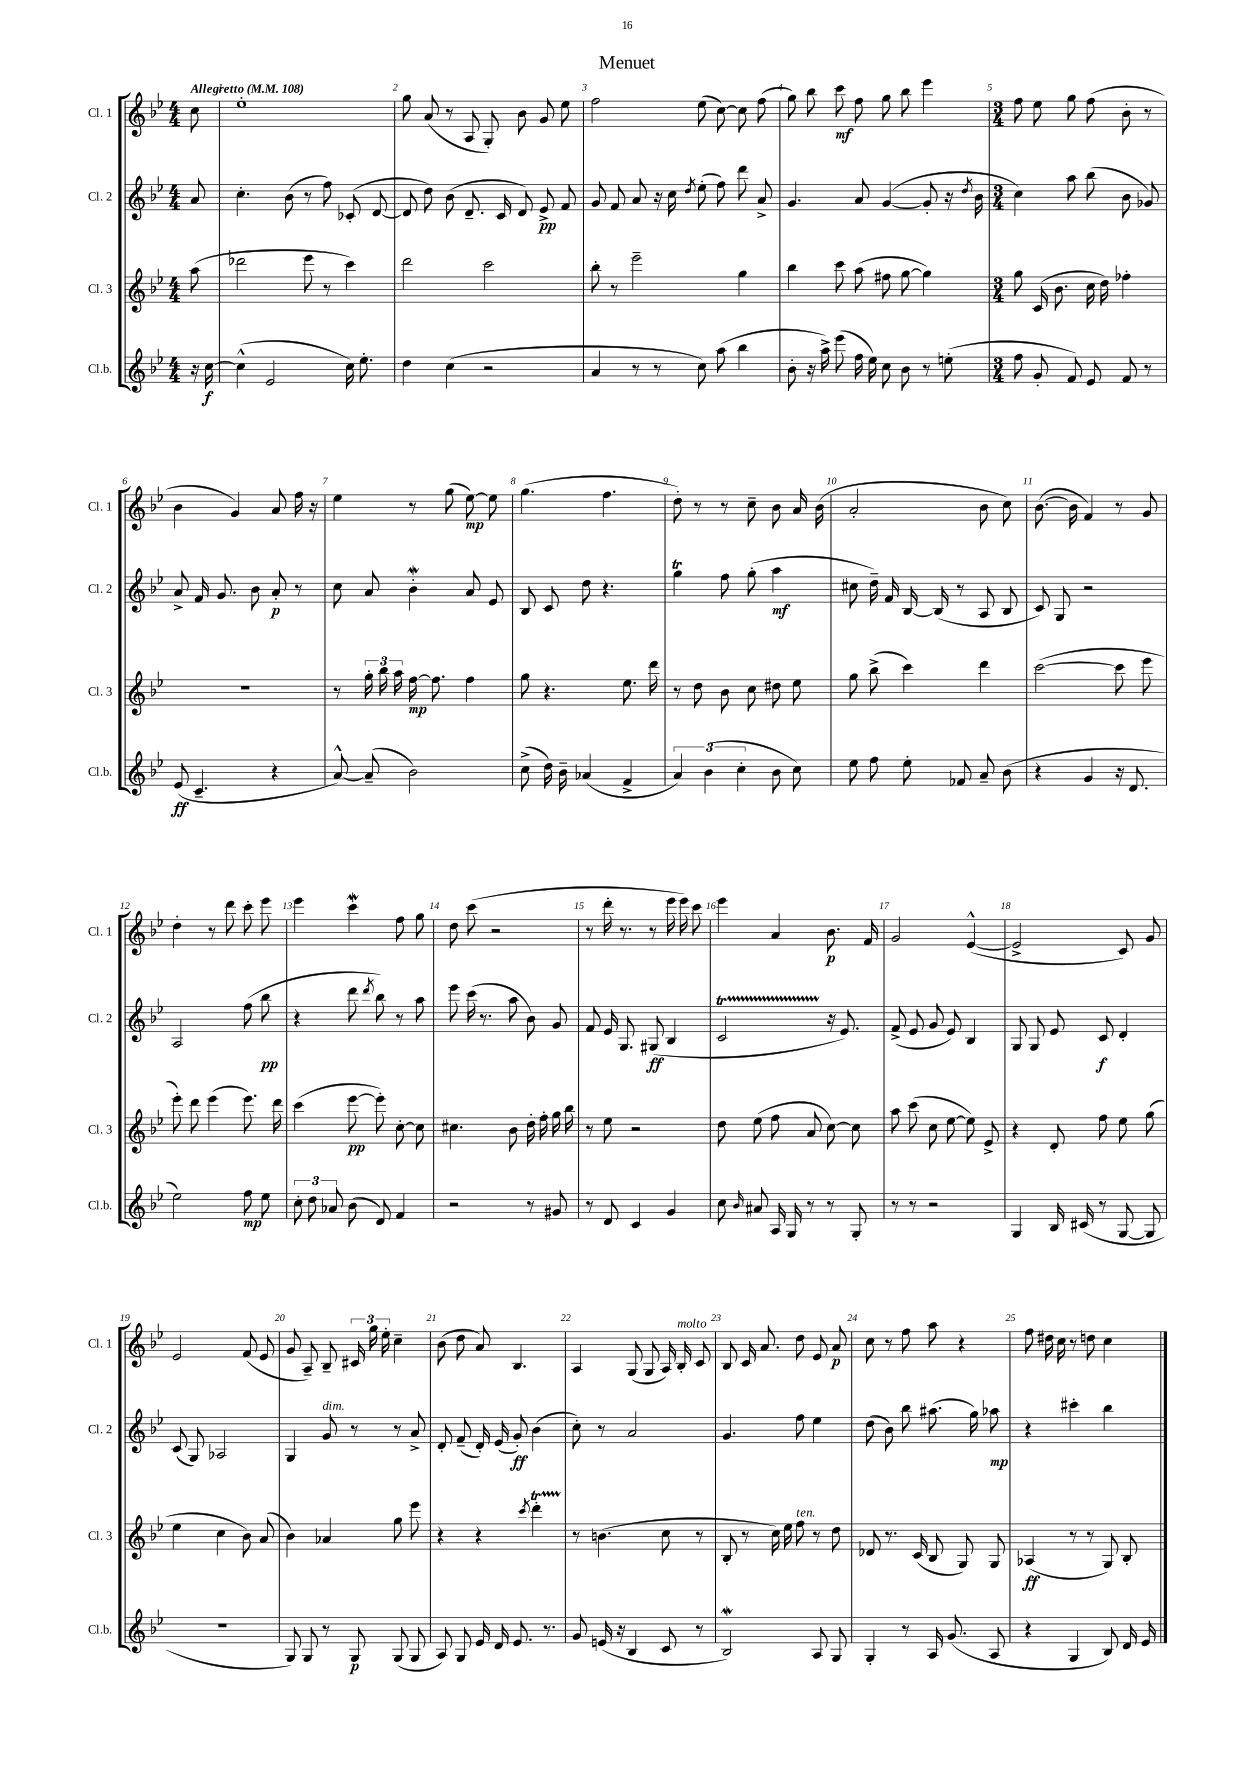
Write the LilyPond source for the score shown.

\header { title = "Menuet" }
<<
\new StaffGroup <<
\new Staff = "s0" \with { instrumentName = "Cl. 1" shortInstrumentName = "Cl. 1" } {
    \clef treble \key bes \major \numericTimeSignature \time 4/4 \partial 8 \tempo "Allegretto" 4 = 108
    \autoBeamOff c''8 |
    ees''1-. |
    g''8 a'8( r8 a8 g8-.) bes'8 g'8 ees''8 |
    f''2 ees''8( c''8~) c''8 f''8( |
    g''8) bes''8 c'''8\mf f''8 g''8 bes''8 ees'''4 |
    \numericTimeSignature \time 3/4 f''8 ees''8 g''8 f''8( bes'8-. r8 |
    bes'4 g'4) a'8 f''16 r16 |
    ees''4 r8 g''8( ees''8~\mp) ees''8 |
    g''4.( f''4. |
    d''8-.) r8 r8 c''8-- bes'8 a'16 bes'16( |
    a'2-. bes'8 c''8) |
    bes'8.~( bes'16 f'4) r8 g'8 |
    d''4-. r8 d'''8 c'''8-. ees'''8 |
    ees'''4 c'''4\mordent f''8 g''8 |
    d''8 c'''8( r2 |
    r8 d'''16-. r8. r8 ees'''16 ees'''16) c'''8 |
    ees'''4 a'4 bes'8.\p f'16 |
    g'2 ees'4~-^( |
    ees'2-> c'8) g'8 |
    ees'2 f'8( ees'8 |
    g'8 a8--) bes8-- \tuplet 3/2 { cis'16 g''16 ees''16-. } c''4-- |
    bes'8( d''8 a'8) bes4. |
    a4 g8( g8 a16) bes16-.^\markup { \italic "molto" } c'8 |
    bes8 c'16 a'8. d''8 ees'8 a'8\p |
    c''8 r8 f''8 a''8 r4 |
    f''8 dis''16 c''16 r8 d''8 c''4 \bar "|." |
}
\new Staff = "s1" \with { instrumentName = "Cl. 2" shortInstrumentName = "Cl. 2" } {
    \clef treble \key bes \major \numericTimeSignature \time 4/4 \partial 8
    \autoBeamOff a'8 |
    c''4.-. bes'8( r8 f''8) ces'8-.( d'8~ |
    d'8 d''8) bes'8( d'8.-- c'16 d'8) ees'8->\pp f'8 |
    g'8 f'8 a'8 r16 c''16 \acciaccatura { d''8 } ees''8-.( f''8) d'''8 a'8-> |
    g'4. a'8 g'4~( g'8-. r16 \acciaccatura { d''8 } bes'16 |
    \numericTimeSignature \time 3/4 c''4) a''8 bes''8( bes'8 ges'8) |
    a'8-> f'16 g'8. bes'8 a'8-.\p r8 |
    c''8 a'8 bes'4-.\mordent a'8 ees'8 |
    bes8 c'8 d''8 r4. |
    g''4\trill f''8 g''8-.( a''4\mf |
    cis''8 d''16--) f'16 bes16~ bes16( r8 a8 bes8 |
    c'8) g8 r2 |
    a2 f''8( bes''8\pp |
    r4 d'''8 \acciaccatura { d'''8 } bes''8) r8 a''8 |
    ees'''8 c'''16( r8. a''8 bes'8) g'8 |
    f'8 ees'16 g8. gis8\ff( bes4 |
    c'2\startTrillSpan r16\stopTrillSpan ees'8.) |
    f'8->( ees'8 g'8 ees'8) bes4 |
    g8 g8 ees'8 c'8\f d'4-. |
    c'8( g8) aes2 |
    g4 g'8^\markup { \italic "dim." } r8 r8 a'8-> |
    d'8-. f'8--( d'16-.) ees'16( g'8-.\ff) bes'4( |
    c''8-.) r8 a'2 |
    g'4. f''8 ees''4 |
    d''8( bes'8) bes''8 ais''8.( g''16) aes''8\mp |
    r4 cis'''4-. bes''4 \bar "|." |
}
\new Staff = "s2" \with { instrumentName = "Cl. 3" shortInstrumentName = "Cl. 3" } {
    \clef treble \key bes \major \numericTimeSignature \time 4/4 \partial 8
    \autoBeamOff a''8( |
    des'''2 ees'''8 r8 c'''4) |
    d'''2 c'''2 |
    bes''8-. r8 ees'''2-- g''4 |
    bes''4 c'''8 a''8( fis''8 g''8~ g''4) |
    \numericTimeSignature \time 3/4 g''8 c'16( bes'8. c''16 d''16) fes''4-. |
    R2. |
    r8 \tuplet 3/2 { g''16-. bes''16 a''16 } f''16~\mp f''8. f''4 |
    g''8 r4. ees''8. d'''16 |
    r8 d''8 bes'8 c''8 dis''8 ees''8 |
    g''8 bes''8->( c'''4) d'''4 |
    c'''2~( c'''8 ees'''8 |
    ees'''8-.) d'''8 ees'''4( ees'''8.) d'''16 |
    c'''4( ees'''8~\pp ees'''8-.) c''8~-. c''8 |
    cis''4. bes'8 d''16-. f''16-. g''16 bes''16 |
    r8 ees''8 r2 |
    d''8 ees''8( f''8 a'8 c''8~) c''8 |
    a''8 c'''8( c''8 ees''8~ ees''8) ees'8-> |
    r4 d'8-. f''8 ees''8 g''8( |
    ees''4 c''4 bes'8) a'8( |
    bes'4) aes'4 g''8 ees'''8 |
    r4 r4 \acciaccatura { c'''8 } d'''4-.\startTrillSpan |
    r8\stopTrillSpan b'4.( c''8 r8 |
    bes8-. r8 c''16) ees''16 f''8^\markup { \italic "ten." } r8 d''8 |
    des'8 r8. c'16( bes8 g8) g8 |
    aes4\ff( r8 r8 g8) bes8-. \bar "|." |
}
\new Staff = "s3" \with { instrumentName = "Cl.b." shortInstrumentName = "Cl.b." } {
    \clef treble \key bes \major \numericTimeSignature \time 4/4 \partial 8
    \autoBeamOff r16 c''16~\f |
    c''4-^( ees'2 c''16) ees''8.-. |
    d''4 c''4( r2 |
    a'4 r8 r8 c''8) a''8( bes''4 |
    bes'8-. r16 a''16->) ees'''8( f''16 ees''16) c''8 bes'8 r8 e''8-.( |
    \numericTimeSignature \time 3/4 f''8 g'8-. f'8) ees'8 f'8 r8 |
    ees'8\ff( c'4.-- r4 |
    a'8~-^) a'8--( bes'2) |
    c''8->( d''16) bes'16-- aes'4( f'4-> |
    \tuplet 3/2 { a'4) bes'4( c''4-. } bes'8 c''8) |
    ees''8 f''8 ees''8-. fes'8 a'8-- bes'8( |
    r4 g'4 r16 d'8. |
    ees''2) f''8\mp ees''8 |
    \tuplet 3/2 { c''8-. d''8 aes'8 } bes'8( d'8) f'4 |
    r2 r8 gis'8 |
    r8 d'8 c'4 g'4 |
    c''8 \grace { bes'16 } ais'8 a16 g16 r8 r8 g8-. |
    r8 r8 r2 |
    g4 bes16 cis'16( r8 g8~ g8 |
    R2. |
    g8) g8 r8 g8\p g8( g8 |
    a8) g8 ees'16 d'16 ees'8. r8. |
    g'8 e'16( r16 bes4 c'8 r8 |
    bes2\mordent) a8 g8 |
    g4-. r8 a16 g'8.( a8 |
    r4 g4 bes8) d'16 ees'16 \bar "|." |
}
>>
>>
\layout { \context { \Score \override BarNumber.break-visibility = ##(#f #t #t) barNumberVisibility = #all-bar-numbers-visible } }
